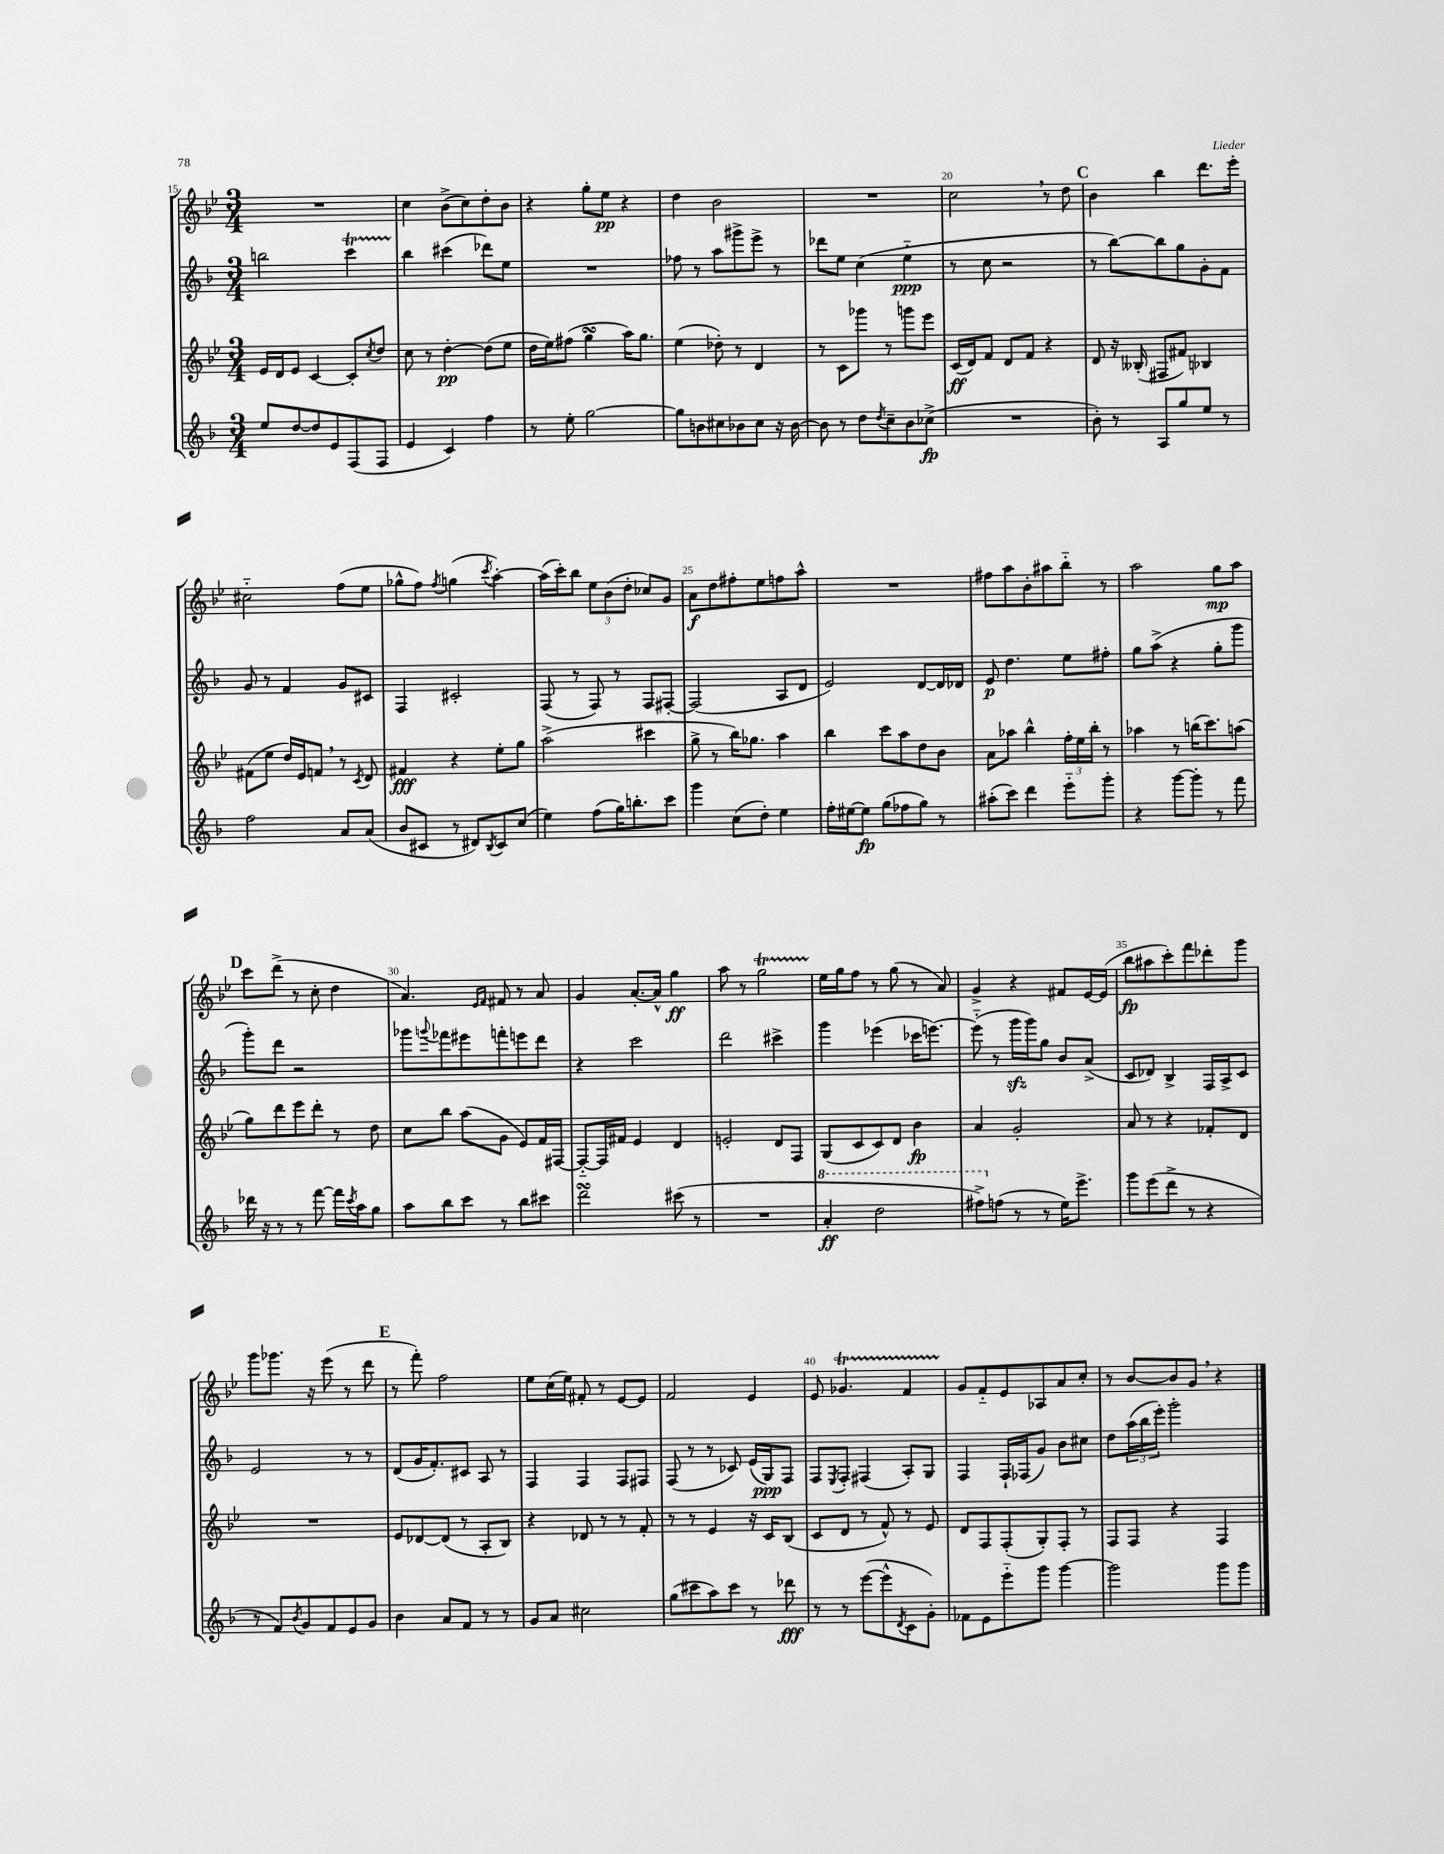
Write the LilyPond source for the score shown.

<<
\new StaffGroup <<
\new Staff = "s0" {
    \clef treble \key bes \major \numericTimeSignature \time 3/4
    R2. |
    c''4 bes'8->( c''8) d''8-. bes'8 |
    r4 g''8-. ees''8\pp r4 |
    d''4 bes'2 |
    R2. |
    c''2 \breathe r8 d''8 |
    \mark \markup { \bold "C" } bes'4 bes''4 d'''8. ees'''16-. |
    cis''2-_ f''8( ees''8 |
    ges''8-^ f''8) \acciaccatura { f''8 } g''4( \acciaccatura { c'''8 } a''4~-.) |
    a''16( c'''16-.) bes''8 \tuplet 3/2 { ees''8 bes'8( d''8-. } ces''8) g'8 |
    a'8\f d''8 fis''8-. ees''8 f''8 a''8-^ |
    R2. |
    fis''8 a''8 bes'8-. ais''8 bes''8-_ r8 |
    a''2 g''8\mp a''8 |
    \mark \markup { \bold "D" } c'''8 d'''8->( r8 c''8-. d''4 |
    a'4.) \grace { ees'16 f'16 } fis'8 r8 a'8 |
    g'4 a'8.~-. a'16-^ g''4\ff |
    a''8 r8 g''2\startTrillSpan |
    ees''16\stopTrillSpan g''16 f''8 r8 g''8( r8 a'8) |
    g'4-> r4 fis'8 ees'16~ ees'16( |
    bes''8\fp ais''8 c'''8-.) f'''8 des'''8-. g'''8 |
    g'''8 ges'''8. r16 ees'''8( r8 d'''8 |
    \mark \markup { \bold "E" } r8 f'''8-.) f''2 |
    ees''8 c''16( ees''16) fis'8-. r8 ees'8~ ees'8 |
    f'2 ees'4 |
    ees'8 ges'4.\startTrillSpan f'4 |
    g'8\stopTrillSpan f'8-_ ees'8 aes8 a'8 c''8-. |
    r8 bes'8~ bes'8 g'8 \breathe r4 \bar "|." |
}
\new Staff = "s1" {
    \clef treble \key f \major \numericTimeSignature \time 3/4
    b''2 c'''4\startTrillSpan |
    bes''4\stopTrillSpan cis'''4( des'''8) e''8 |
    R2. |
    fes''8 r8 a''8 gis'''8-> e'''8-> r8 |
    des'''8 e''8 c''4( e''4-_\ppp |
    r8 c''8 r2 |
    \mark \markup { \bold "C" } r8 bes''8~) bes''8 g''8 g'8-. f'8 |
    g'8 r8 f'4 g'8 cis'8 |
    f4 cis'2-. |
    f8( r8 f8) r8 f8 fis8~-. |
    fis2( a8 d'8 |
    e'2) d'8~ d'16 des'16 |
    e'8\p d''4. e''8 fis''8-. |
    g''8 a''8->( r4 g''8-. g'''8 |
    \mark \markup { \bold "D" } g'''8-.) d'''8 r2 |
    ges'''8 \appoggiatura { g'''8 } fes'''8 eis'''8 f'''8-. e'''8 d'''8 |
    r4 c'''2 |
    d'''2 cis'''4-> |
    g'''4 ees'''4( ces'''16 e'''8.~) |
    e'''8-_( r8 g'''16\sfz g'''16) g''8 bes'8 a'8->( |
    c'8 des'8) bes4-> f16 a16-> c'8 |
    e'2 r8 r8 |
    \mark \markup { \bold "E" } d'8( g'16 f'8.-.) cis'8 a8 r8 |
    f4 f4 f8 fis8 |
    f8( r8 r8 ces'8) e'16( g16\ppp) f8 |
    f8 \acciaccatura { e8 } f8-. fis4( a8-.) g8 |
    f4 f16-! fes16( g'8) bes'8 cis''8 |
    d''8 \tuplet 3/2 { a''16( bes''16 e'''16-.) } g'''2-. \bar "|." |
}
\new Staff = "s2" {
    \clef treble \key bes \major \numericTimeSignature \time 3/4
    ees'16 d'16 ees'8 c'4~ c'8-. \acciaccatura { c''8 } d''8 |
    c''8 r8 d''4~-.\pp d''8( ees''8 |
    d''16 ees''16) fis''8( g''4\turn a''16) g''8. |
    ees''4( des''8-.) r8 d'4 |
    r8 c'8 ges'''8 r8 g'''8 ees'''8 |
    c'16\ff( d'16) f'8 d'8 f'8 r4 |
    \mark \markup { \bold "C" } d'8 r16 beses16-.( fis8 fis'8) bes4 |
    fis'8( ees''8 d''16) ees'16 f'8 \breathe r8 \acciaccatura { c'8 } d'8 |
    fis'4\fff r4 ees''8-. g''8 |
    a''2->( cis'''4 |
    g''8-> r8 bes''16) ges''8. a''4 |
    bes''4 c'''8 a''8 d''8 bes'8 |
    a'8 aes''8 bes''4-^ \tuplet 3/2 { f''16-. ees''16 bes''16-. } r8 |
    aes''4 r8 b''16( c'''8.) a''8( |
    \mark \markup { \bold "D" } g''8) d'''8 ees'''8 d'''8-. r8 d''8 |
    c''8 bes''8 a''8( g'8 ees'8) f'16 fis16~ |
    fis8~-_ fis16 fis'16 ees'4 d'4 |
    e'2-. d'8 f8 |
    g8( c'8 c'8) d'8 bes'4\fp |
    a'4 g'2-. |
    a'8 r8 r4 fes'8-. d'8 |
    R2. |
    \mark \markup { \bold "E" } ees'8 des'8~ des'8( r8 a8-. bes8) |
    r4 des'8 r8 r8 f'8-. |
    r8 r8 ees'4 r16 c'16 bes8( |
    c'8 d'8 r8 f'8-^) r8 ees'8 |
    d'8 f8 f8-.( g8-.) f8-. r8 |
    f8 f8 r4 f4 \bar "|." |
}
\new Staff = "s3" {
    \clef treble \key f \major \numericTimeSignature \time 3/4
    e''8 d''8~ d''8 e'8 f8( f8 |
    e'4 c'4) f''4 |
    r8 e''8-. g''2~ |
    g''8 b'8 cis''8 bes'8 cis''8 r16 bes'16~ |
    bes'8 r8 d''8 \acciaccatura { d''8 } c''8-- bes'8 ces''8->\fp( |
    R2. |
    \mark \markup { \bold "C" } bes'8-.) r8 a8 g''8 e''8 r8 |
    f''2 a'8 a'8( |
    bes'8 cis'8 r8 dis'8) \acciaccatura { bes8 } cis'8 c''8( |
    e''4) f''8( g''16) b''8.-. c'''8 |
    g'''4 c''8( d''8-.) e''4 |
    f''16-. eis''16~ eis''8\fp g''8( fes''8 g''8) r8 |
    ais''8-.( c'''8) d'''4 e'''8-_ g'''8-. |
    r4 g'''8~ g'''8-. r8 f'''8 |
    \mark \markup { \bold "D" } des'''16 r16 r8 r8 f'''8~ f'''16 \acciaccatura { c'''8 } a''16 g''8 |
    a''8 bes''8 c'''8 r8 bes''8 cis'''8 |
    d'''2\turn cis'''8( r8 |
    R2. |
    \ottava #1 a''4-.\ff d'''2 |
    fis'''8->) \ottava #0 f''!8( r8 r8 e''16) e'''8.-> |
    g'''8 e'''8( d'''8-> r8 r4 |
    r8 f'8) \acciaccatura { bes'8 } g'8 f'8 e'8 g'8 |
    \mark \markup { \bold "E" } bes'4 a'8 f'8 r8 r8 |
    g'8 a'8 cis''2 |
    g''8( cis'''8 a''8) cis'''8 r8 des'''8\fff |
    r8 r8 e'''8~( e'''8-^ \acciaccatura { d'8 } c'8 g'8-.) |
    fes'8 e'8 e'''8-_ g'''8 g'''4~ |
    g'''2 g'''8 g'''8 \bar "|." |
}
>>
>>
\layout { \context { \Score currentBarNumber = #15 \override BarNumber.break-visibility = ##(#f #t #t) barNumberVisibility = #(every-nth-bar-number-visible 5) } }
